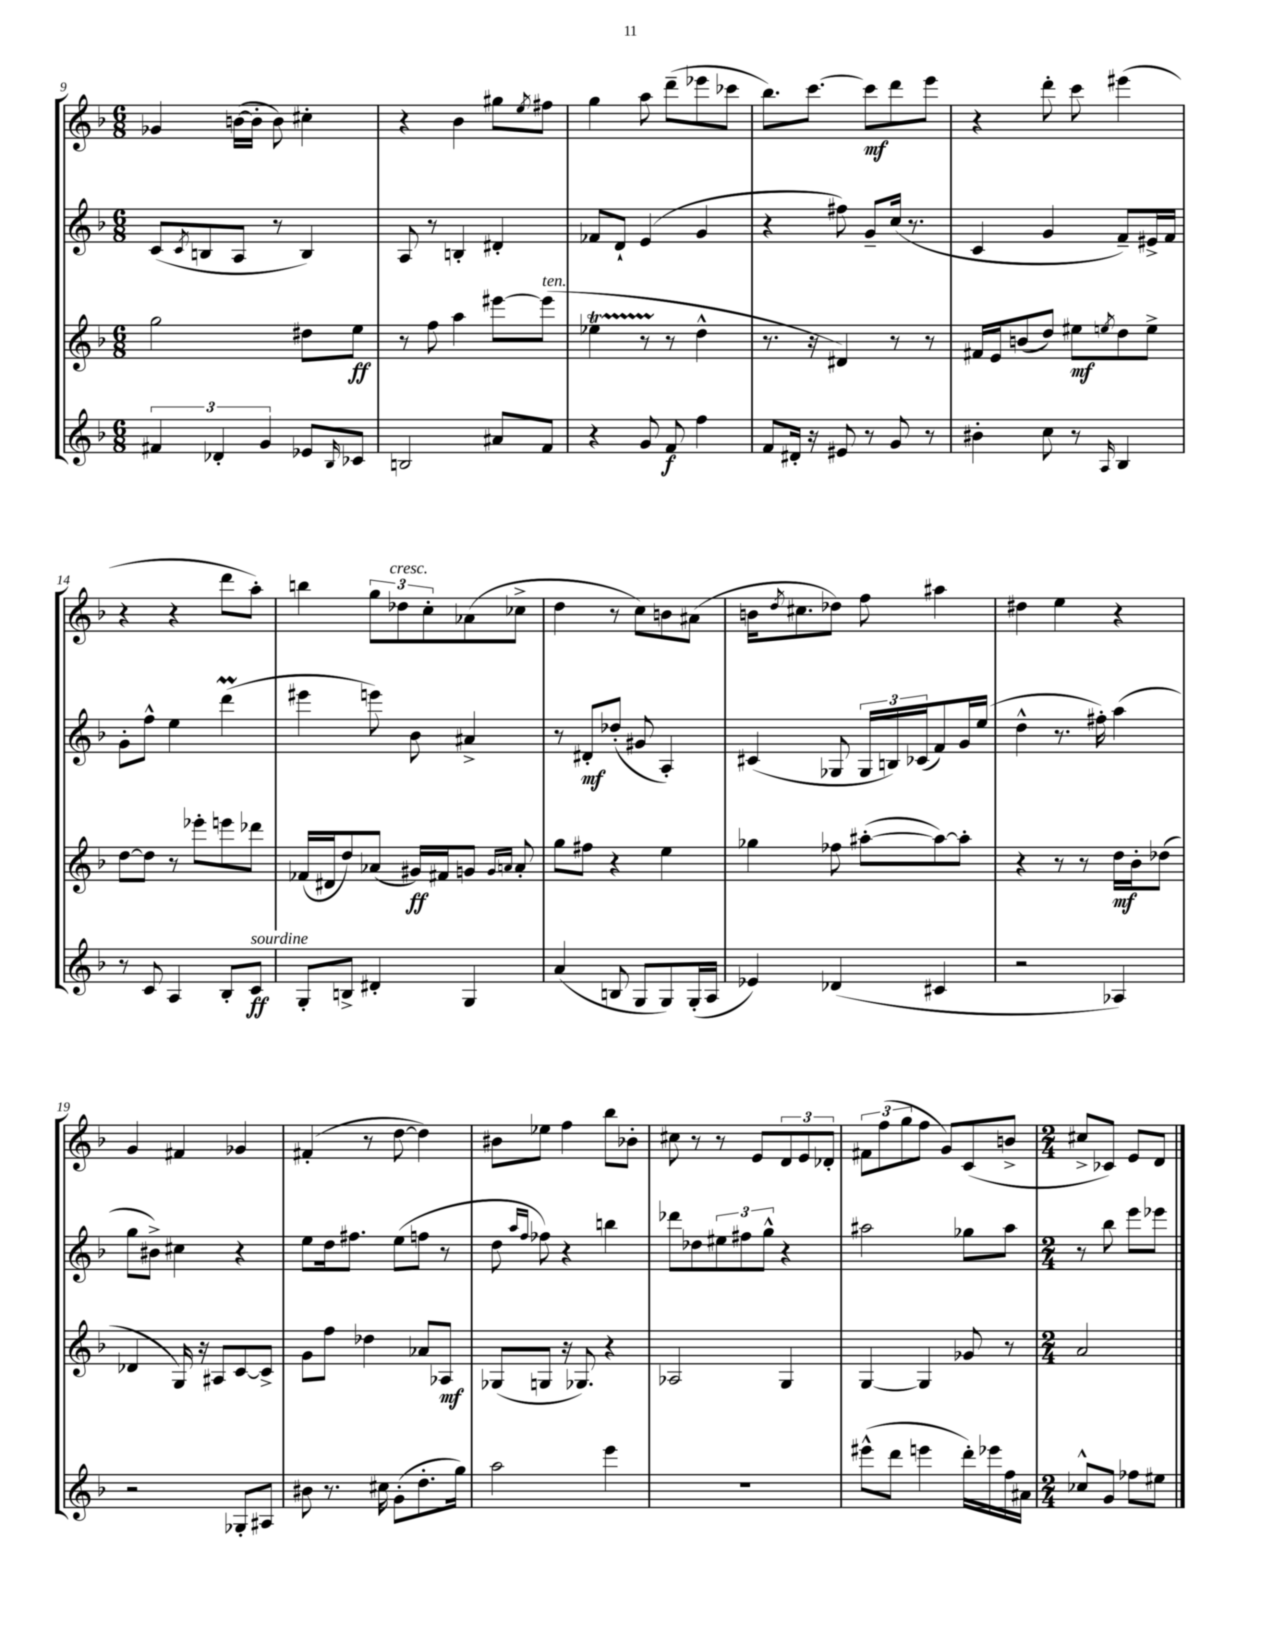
<<
\new StaffGroup <<
\new Staff = "s0" {
    \clef treble \key f \major \numericTimeSignature \time 6/8
    ges'4 b'16~( b'16-. b'8) cis''4-. |
    r4 bes'4 gis''8 \acciaccatura { e''8 } fis''8 |
    g''4 a''8 d'''8--( ees'''8 ces'''8 |
    bes''8.) c'''8.~ c'''8\mf d'''8 e'''8 |
    r4 d'''8-. c'''8 eis'''4( |
    r4 r4 d'''8 a''8-.) |
    b''4 \tuplet 3/2 { g''8 des''8^\markup { \italic "cresc." } c''8-. } aes'8( ces''8-> |
    d''4 r8 c''8) b'8 ais'8( |
    b'16 \acciaccatura { d''8 } cis''8. des''8) f''8 ais''4 |
    dis''4 e''4 r4 |
    g'4 fis'4 ges'4 |
    fis'4-.( r8 d''8~ d''4) |
    bis'8 ees''8 f''4 bes''8 bes'8-. |
    cis''8 r8 r8 e'8 \tuplet 3/2 { d'8 e'8 des'8-. } |
    \tuplet 3/2 { fis'8 f''8( g''8 } f''8 g'8) c'8( b'8-> |
    \numericTimeSignature \time 2/4 cis''8-> ces'8) e'8 d'8 \bar "|." |
}
\new Staff = "s1" {
    \clef treble \key f \major \numericTimeSignature \time 6/8
    c'8( \acciaccatura { c'8 } b8 a8 r8 b4) |
    a8 r8 b4-. dis'4-. |
    fes'8 d'8-! e'4( g'4 |
    r4 fis''8) g'8-- c''16( r8. |
    c'4 g'4 f'8--) eis'16-> f'16 |
    g'8-. f''8-^ e''4 d'''4\prall( |
    eis'''4 e'''8) bes'8 ais'4-> |
    r8 dis'8-.\mf des''8-.( gis'8 a4-.) |
    cis'4( ges8 \tuplet 3/2 { ges16 b16) ces'16( } f'8) g'16 e''16( |
    d''4-^ r8. fis''16-.) a''4( |
    g''8 bis'8->) cis''4 r4 |
    e''8 d''16 fis''8. e''8( f''8 r8 |
    d''8 \grace { a''16 f''16 } fes''8) r4 b''4 |
    des'''8 des''8 \tuplet 3/2 { eis''8 fis''8 g''8-^ } r4 |
    ais''2 ges''8 ais''8 |
    \numericTimeSignature \time 2/4 r8 bes''8 e'''8 ees'''8 \bar "|." |
}
\new Staff = "s2" {
    \clef treble \key f \major \numericTimeSignature \time 6/8
    g''2 dis''8 e''8\ff |
    r8 f''8 a''4 eis'''8~ eis'''8^\markup { \italic "ten." }( |
    ees''4\startTrillSpan r8 r8\stopTrillSpan d''4-^ |
    r8. r16 dis'4) r8 r8 |
    fis'16 e'16 b'8( d''8) eis''8\mf \acciaccatura { e''8 } d''8 e''8-> |
    d''8~ d''8 r8 ees'''8-. e'''8 des'''8 |
    fes'16( dis'16 d''8) aes'8( gis'16\ff) fis'16 g'8 \grace { g'16 a'16 } a'8-. |
    g''8 fis''8 r4 e''4 |
    ges''4 fes''8 ais''8~-.( ais''8~) ais''8-. |
    r4 r8 r8 d''16\mf bes'16-. des''8( |
    des'4 g16) r16 ais8 c'8~ c'8-> |
    g'8 f''8 des''4 aes'8 aes8\mf |
    ges8( g8 r16 ges8.) r4 |
    aes2 g4 |
    g4~ g4 ges'8 r8 |
    \numericTimeSignature \time 2/4 a'2 \bar "|." |
}
\new Staff = "s3" {
    \clef treble \key f \major \numericTimeSignature \time 6/8
    \tuplet 3/2 { fis'4 des'4-. g'4 } ees'8 \grace { bes16 } ces'8 |
    b2 ais'8 f'8 |
    r4 g'8 f'8\f f''4 |
    f'8 dis'16-. r16 eis'8 r8 g'8 r8 |
    bis'4-. c''8 r8 \grace { a16 } bes4 |
    r8 c'8 a4 bes8-. c'8\ff^\markup { \italic "sourdine" } |
    g8-. b8-> dis'4-. g4 |
    a'4( b8 g8 g8) g16-.( a16 |
    ees'4) des'4( cis'4 |
    r2 aes4) |
    r2 ges8-. ais8 |
    bis'8 r8. cis''16 g'8-.( d''8.-. g''16) |
    a''2 e'''4 |
    R2. |
    eis'''8-^( d'''8 e'''4 d'''16-.) ees'''16 f''16 ais'16 |
    \numericTimeSignature \time 2/4 ces''8-^ g'8 fes''8 eis''8 \bar "|." |
}
>>
>>
\layout { \context { \Score currentBarNumber = #9 } }
